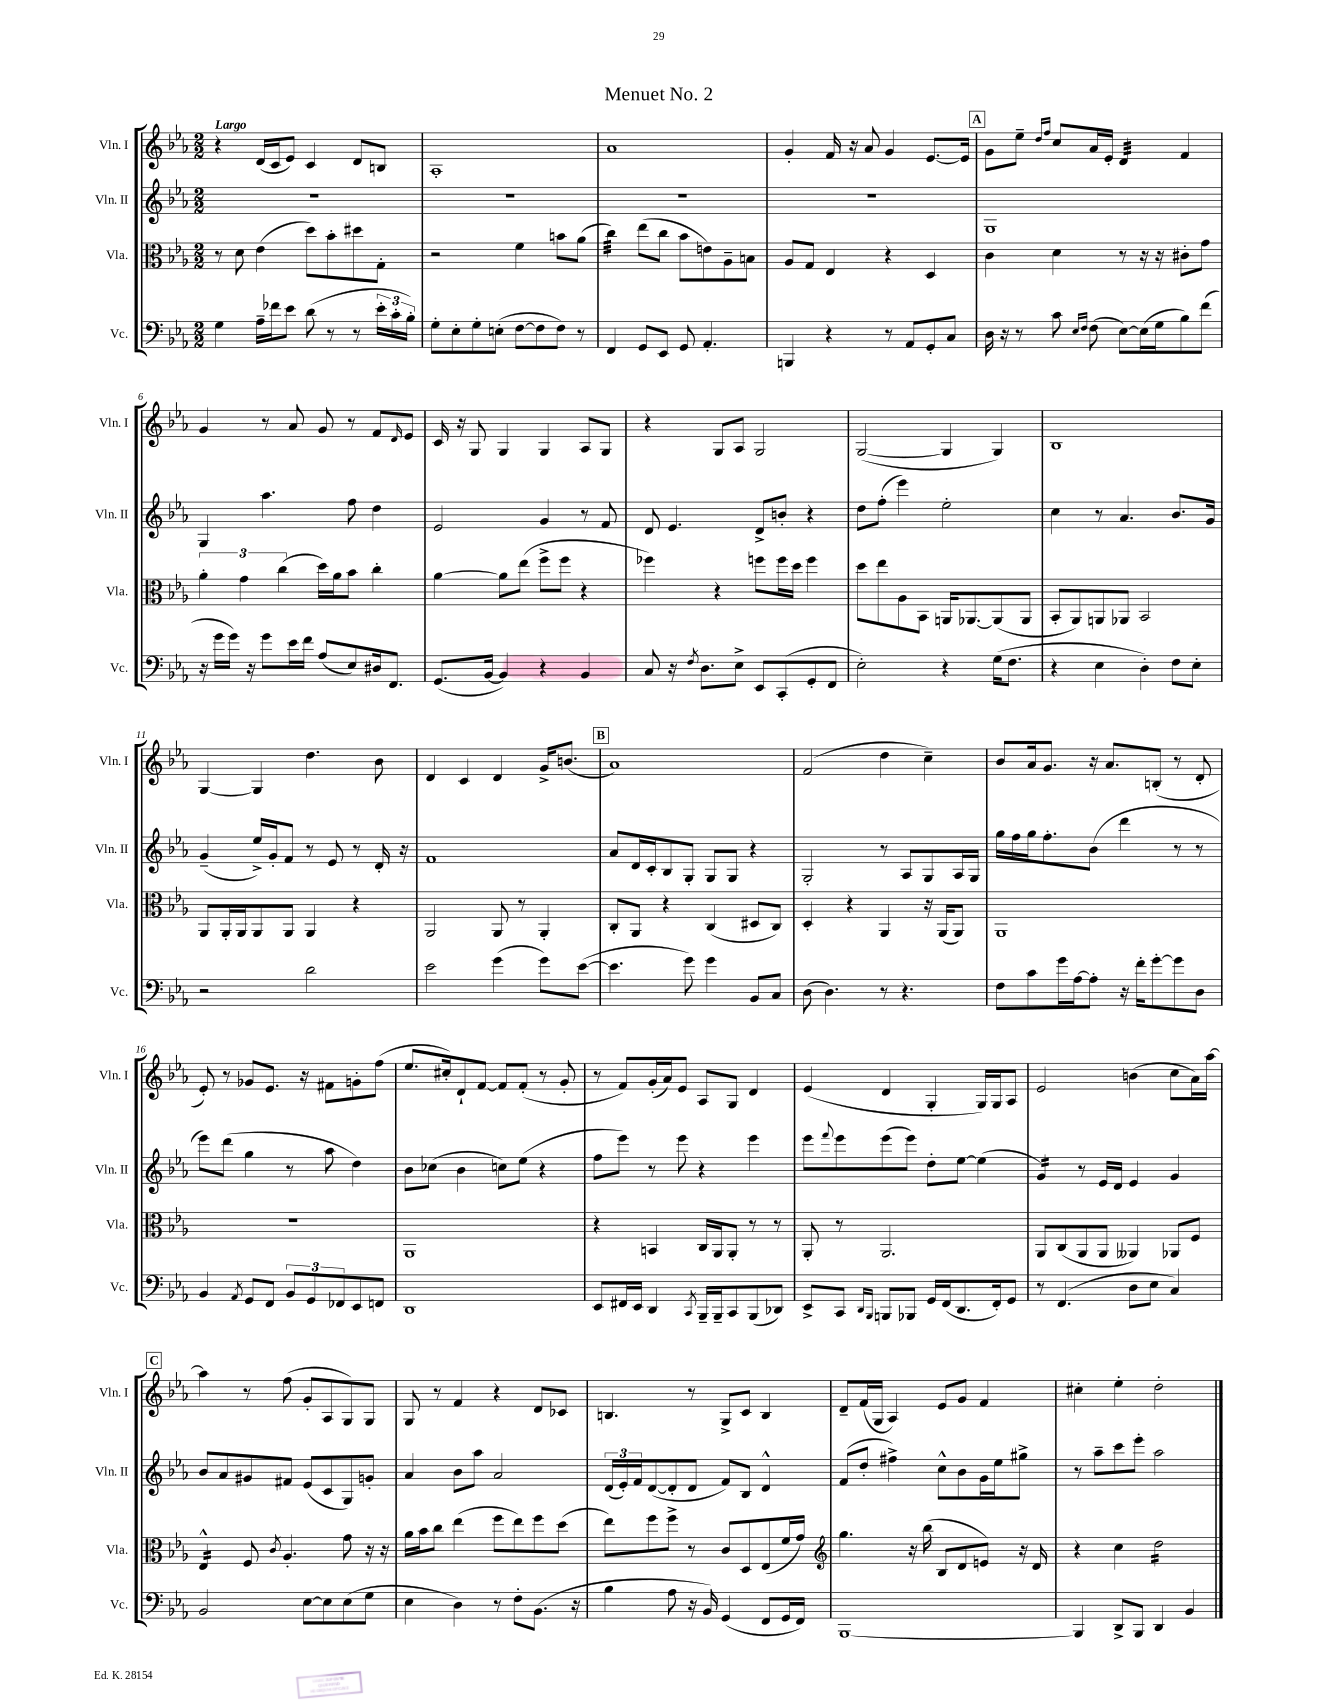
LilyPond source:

\header { title = "Menuet No. 2" }
<<
\new StaffGroup <<
\new Staff = "s0" \with { instrumentName = "Vln. I" shortInstrumentName = "Vln. I" } {
    \clef treble \key ees \major \numericTimeSignature \time 2/2 \tempo "Largo"
    r4 d'16( c'16 ees'8) c'4 d'8 b8 |
    aes1-. |
    aes'1 |
    g'4-. f'16 r16 aes'8 g'4 ees'8.~ ees'16 |
    \mark \markup { \box "A" } g'8 ees''8-- \grace { d''16 f''16 } c''8 aes'16 ees'16-. d'4:32 f'4 |
    g'4 r8 aes'8 g'8 r8 f'8 \grace { d'16 } ees'8 |
    c'16 r16 g8 g4 g4 aes8 g8 |
    r4 g8 aes8 g2 |
    g2~( g4 g4) |
    bes1 |
    g4~ g4 d''4. bes'8 |
    d'4 c'4 d'4 g'16-> b'8.( |
    \mark \markup { \box "B" } aes'1) |
    f'2( d''4 c''4--) |
    bes'8 aes'16 g'8. r16 aes'8. b8-.( r8 d'8-. |
    ees'8-.) r8 ges'8 ees'8. r16 fis'8 g'8-. f''8( |
    ees''8. cis''16-.) d'8-! f'8~ f'8 f'8-.( r8 g'8-. |
    r8 f'8) g'16-.( aes'16) ees'8 aes8 g8 d'4 |
    ees'4( d'4 g4-. g16) g16 aes8 |
    ees'2 b'4( c''8 aes'16) aes''16~ |
    \mark \markup { \box "C" } aes''4 r8 f''8( g'8-. aes8 g8) g8 |
    g8 r8 f'4 r4 d'8 ces'8 |
    b4. r8 g8-> c'8 b4 |
    d'8-- f'16( g16 aes4) ees'8 g'8 f'4 |
    cis''4-. ees''4-. d''2-. \bar "|." |
}
\new Staff = "s1" \with { instrumentName = "Vln. II" shortInstrumentName = "Vln. II" } {
    \clef treble \key ees \major \numericTimeSignature \time 2/2
    R1 |
    R1 |
    R1 |
    R1 |
    \mark \markup { \box "A" } g1 |
    g4 aes''4. f''8 d''4 |
    ees'2 g'4 r8 f'8 |
    d'8 ees'4. d'8-> b'8-. r4 |
    d''8 f''8-.( ees'''4) ees''2-. |
    c''4 r8 aes'4. bes'8. g'16 |
    g'4--( ees''16->) g'16-. f'8 r8 ees'8 r8 d'16-. r16 |
    f'1 |
    \mark \markup { \box "B" } aes'8 d'16 c'16-. bes8 g8-. g8 g8 r4 |
    g2-. r8 aes8 g8 aes16 g16 |
    g''16 f''16 g''16 f''8.-. bes'8( d'''4 r8 r8 |
    ees'''8) d'''8( g''4 r8 aes''8 d''4) |
    bes'8 ces''8( bes'4 c''8) ees''8( r4 |
    f''8 ees'''8) r8 ees'''8 r4 ees'''4 |
    ees'''8 \appoggiatura { f'''8 } ees'''8 ees'''8( ees'''8) d''8-. ees''8~ ees''4( |
    g'4:16) r8 ees'16 d'16 ees'4 g'4 |
    \mark \markup { \box "C" } bes'8 aes'8 gis'8 fis'8 ees'8( c'8 g8) g'8-. |
    aes'4 bes'8 aes''8 aes'2 |
    \tuplet 3/2 { d'16( ees'16-.) f'16 } d'8~( d'8-. d'8 f'8) bes8 d'4-^ |
    f'8( d''8-. fis''4->) c''8-^ bes'8 g'16 ees''16 gis''8-> |
    r8 aes''8-- c'''8 ees'''8-. aes''2 \bar "|." |
}
\new Staff = "s2" \with { instrumentName = "Vla." shortInstrumentName = "Vla." } {
    \clef alto \key ees \major \numericTimeSignature \time 2/2
    r8 d'8 ees'4( d''8) bes'8-. dis''8 g8-. |
    r2 f'4 b'8 aes'8( |
    c''4:32) ees''8( c''8 bes'8 e'8) aes8-- b8 |
    aes8 g8 ees4 r4 d4 |
    \mark \markup { \box "A" } c'4 d'4 r8 r16 r16 cis'8-. g'8 |
    \tuplet 3/2 { aes'4-. g'4 c''4( } d''16) aes'16 bes'8 c''4-. |
    aes'4~ aes'8 ees''8( f''8-> f''8 r4 |
    fes''4) r4 f''8 f''16 d''16 f''4 |
    d''8 ees''8 aes8 bes,8 a,16 aes,8.~ aes,8( aes,8 |
    bes,8-. aes,8) a,8 aes,8 bes,2 |
    aes,8 aes,16-. aes,16 aes,8 aes,8 aes,4 r4 |
    aes,2 aes,8 r8 aes,4-. |
    \mark \markup { \box "B" } c8-. aes,8 r4 c4( dis8 c8) |
    d4-. r4 aes,4 r16 aes,16( aes,8) |
    aes,1 |
    R1 |
    aes,1 |
    r4 b,4 c16 aes,16 aes,8-. r8 r8 |
    aes,8-. r8 aes,2. |
    aes,8 c8( aes,8 aes,8 aeses,4) aes,8 f8 |
    \mark \markup { \box "C" } ees4:16-^ f8 \acciaccatura { c'8 } aes4.-. g'8 r16 r16 |
    aes'16 bes'16 c''8 ees''4( f''8 ees''8) f''8 d''8( |
    ees''8) f''8 f''8-> r8 c'8 d8 ees8( f'16 g'16) |
    \clef treble g''4. r16 bes''16( bes8 d'8 e'8) r16 d'16 |
    r4 c''4 d''2:16 \bar "|." |
}
\new Staff = "s3" \with { instrumentName = "Vc." shortInstrumentName = "Vc." } {
    \clef bass \key ees \major \numericTimeSignature \time 2/2
    g4 aes16-- fes'16 ees'8 d'8( r8 r8 \tuplet 3/2 { ees'16-. c'16-. bes16-.) } |
    g8-. ees8-. g8-. e8-.( f8~ f8 f8) r8 |
    f,4 g,8 ees,8 g,8 aes,4.-. |
    b,,4 r4 r8 aes,8 g,8-. c8 |
    \mark \markup { \box "A" } d16 r16 r8 c'8 \grace { ees16 f16 } f8( ees8~) ees16( g16 bes8) f'8( |
    r16 g'16 g'16) r16 g'8 ees'16 f'16 aes8( ees8) dis16 f,8. |
    g,8.( bes,16~ bes,4) r4 bes,4 |
    c8 r16 \acciaccatura { f8 } d8. ees8-> ees,8 c,8-.( g,8-. f,8 |
    ees2-.) r4 g16( f8. |
    r4 ees4 d4-.) f8 ees8-. |
    r2 d'2 |
    ees'2 g'4( g'8) ees'8~( |
    \mark \markup { \box "B" } ees'4. g'8) g'4 bes,8 c8 |
    d8( d4.) r8 r4. |
    f8 c'8 g'16 aes16~ aes8-. r16 f'16-. g'8~-. g'8 d8 |
    bes,4 \acciaccatura { aes,8 } g,8 f,8 \tuplet 3/2 { bes,8 g,8 fes,8 } ees,8 f,8 |
    d,1 |
    ees,8 fis,16 ees,16 d,4 \acciaccatura { c,8 } bes,,16-- bes,,16-- c,8 bes,,8( des,8) |
    ees,8-> c,8 \grace { d,16 bes,,16 } b,,8 bes,,8 g,16 f,16( d,8. f,16-.) g,8 |
    r8 f,4.( d8 ees8 c4) |
    \mark \markup { \box "C" } bes,2 ees8~ ees8 ees8( g8 |
    ees4 d4) r8 f8-. bes,8.( r16 |
    bes4 aes8 r16 bes,16) g,4( f,8 g,16 f,16) |
    bes,,1~ |
    bes,,4 d,8-> bes,,8 d,4 bes,4 \bar "|." |
}
>>
>>
